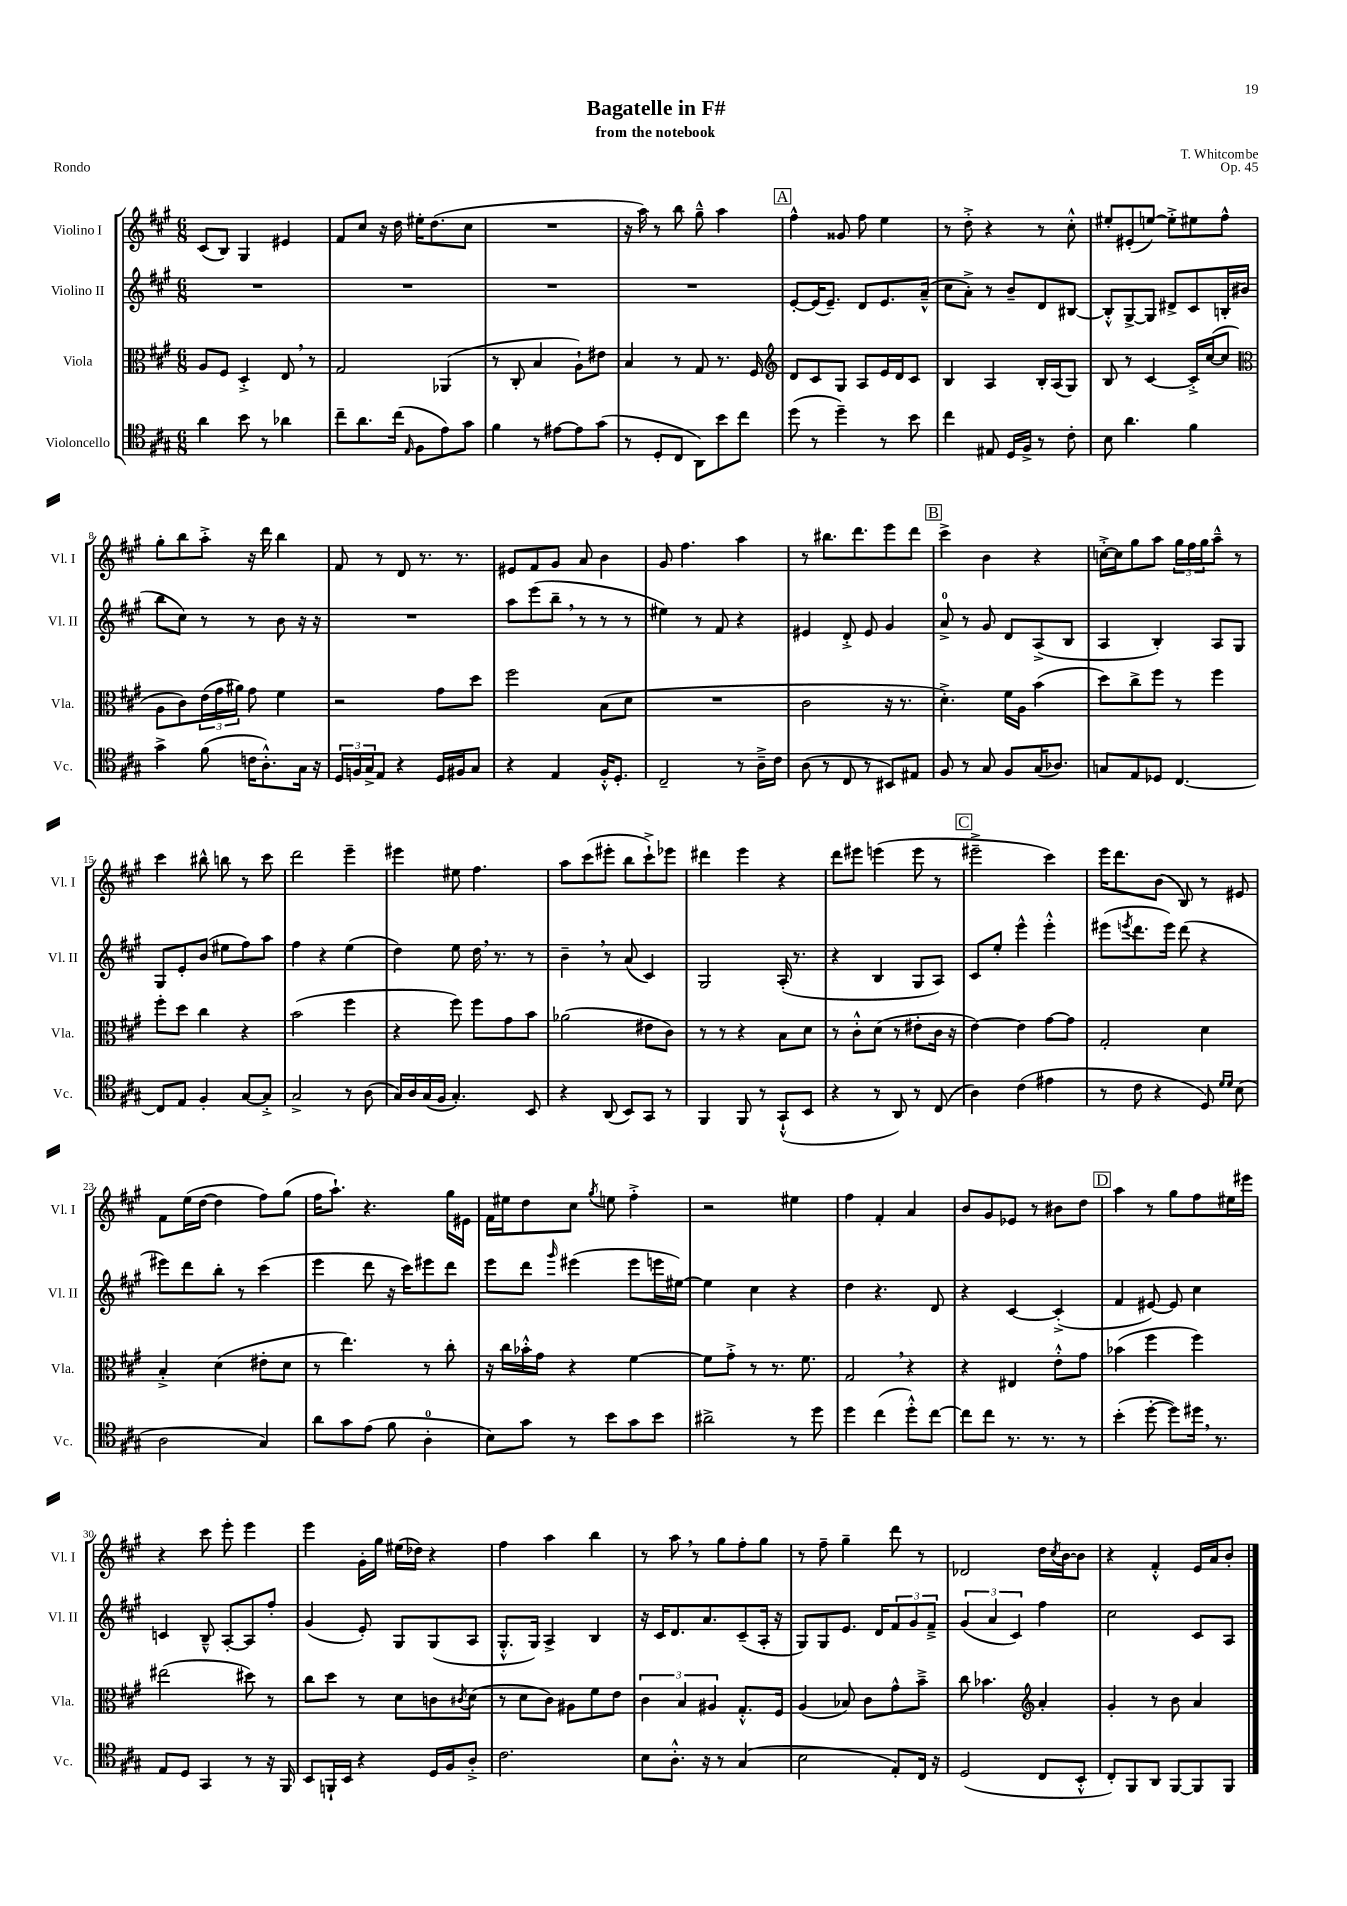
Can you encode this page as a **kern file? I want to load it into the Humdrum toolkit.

**kern	**kern	**kern	**kern
*part4	*part3	*part2	*part1
*staff4	*staff3	*staff2	*staff1
*I"Violoncello	*I"Viola	*I"Violino II	*I"Violino I
*I'Vc.	*I'Vla.	*I'Vl. II	*I'Vl. I
*clefC4	*clefC3	*clefG2	*clefG2
*k[f#c#g#]	*k[f#c#g#]	*k[f#c#g#]	*k[f#c#g#]
*M6/8	*M6/8	*M6/8	*M6/8
=1	=1	=1	=1
4a\	8A/L	2.r	(8c#/L
.	8F#/J	.	8B/J)
8b\	4D'^/	.	4G#/
8r	.	.	.
4a-X\	8E,/	.	4e#X/
.	8r	.	.
=2	=2	=2	=2
8cc#~\L	2G#/	2.r	8f#/L
8.a\	.	.	8cc#/J
.	.	.	16r
(16cc#\Jk	.	.	16dd\
16qqE/	.	.	.
8F#\L	.	.	16ee#X'\KL
.	.	.	(8.dd\
8e\)	(4AA-X/	.	.
8g#\J	.	.	8cc#\J
=3	=3	=3	=3
4f#\	8r	2.r	2.r
.	8C#'/	.	.
8r	4B/	.	.
[8e#X\L	.	.	.
8e#\]	8A`\L)	.	.
(8g#\J	8e#X\J	.	.
=4	=4	=4	=4
8r	4B/	2.r	16r
.	.	.	16aa\)
8D'/L	.	.	8r
8C#/J	8r	.	8bb\
8AA\L)	8G#/	.	8gg#~^^\
8b\	8.r	.	4aa\
8cc#\J	.	.	.
.	16F#/	.	.
!!LO:REH:place=s1:t=A
=5	=5	=5	=5
*	*clefG2	*	*
(8dd\	8d/L	[8e'/L	4ff#^^\
8r	8c#/	(16e/K]	.
.	.	8.e~/J)	.
4dd~\)	8G#/J	.	8g##X/
.	8A/L	8d/L	8ff#\
8r	16e/L	8.e/	4ee\
.	16d/J	.	.
8b\	8c#/J	.	.
.	.	(16a~^^/Jk	.
=6	=6	=6	=6
4cc#\	4B/	8cc#\L	8r
.	.	8a'^\J)	8dd'^\
8E#X/	4A/	8r	4r
16D/LL	.	8b~/L	.
16F#^/JJ	.	.	.
8r	16B'/LL	8d/	8r
.	(16A/J	.	.
8c#'\	8G#/J)	[8B#X/J	8cc#'^^\
=7	=7	=7	=7
8B\	8B/	8B#'^^/L]	8ee#X'/L
4.a\	8r	[8G#^/	(8e#X'/
.	[4c#/	8G#/J]	[8een/J)
.	.	8d#X^/L	8ee'^\L]
4f#\	16c#'^/LL]	8c#/	8ee#X\
.	([16cc#/J	.	.
.	8cc#/J]	16Bn'/L	8ff#^^\J
.	.	(16b#X/JJ	.
!!LO:LB:g=z
=8	=8	=8	=8
*	*clefC3	*	*
4g#^\	8A\L	8bb\L	8gg#'\L
.	8c#\)	8cc#\J)	8bb\
(8f#\	(24e\L	8r	8aa'^\J
.	24g#\	.	.
.	24a#X\JJ)	.	.
16cn\KL	8g#\	8r	16r
8.A'^^\)	.	.	16ddd\
.	4f#\	8b\	4bb\
16G#\Jk	.	16r	.
16r	.	16r	.
=9	=9	=9	=9
24D/LL	2r	2.r	8f#/
24Fn/	.	.	.
24G#^/J	.	.	.
8E/J	.	.	8r
4r	.	.	8d/
.	.	.	8.r
16D/LL	8g#\L	.	.
16F#X/J	.	.	8.r
8G#/J	8dd\J	.	.
=10	=10	=10	=10
4r	2ff#\	8aa\L	8e#X/L
.	.	(8eee\	8f#/
4E/	.	8bb~,\J	8g#/J
.	.	8r	8a/
16F#'^^/KL	(8B\L	8r	4b\
8.D'/J	.	.	.
.	8d\J	8r	.
=11	=11	=11	=11
2C#~/	2.r	4ee#X\)	8g#/
.	.	.	4.ff#\
.	.	8r	.
.	.	8f#/	.
8r	.	4r	4aa\
16A~^\LL	.	.	.
16c#\JJ	.	.	.
=12	=12	=12	=12
(8A\	2c#\	4e#X/	8r
8r	.	.	8.bb#X\L
8C#/	.	8d'^/	.
.	.	.	8.ddd\
8r	.	8e#/	.
8BB#X/L)	16r	4g#/	8eee\
.	8.r	.	.
8E#X/J	.	.	8ddd\J
!!LO:REH:place=s1:t=B
=13	=13	=13	=13
8F#/	4.d'^\)	8a^/	4ccc#^\
8r	.	8r	.
8G#/	.	8g#/	4b\
8F#/L	16f#\LL	8d/L	.
.	16A\JJ	.	.
(16G#/K	(4b\	(8A^/	4r
8.A-X/J)	.	.	.
.	.	8B/J	.
=14	=14	=14	=14
8Gn/L	8dd\L)	4A/	[16ccn'^\LL
.	.	.	16cc\J]
8E/	8cc#^\	.	8gg#\
8D-X/J	8ff#\J	4B'/)	8aa\J
[4.C#/	8r	.	24gg#\LL
.	.	.	24ff#\
.	.	.	24gg#\J
.	4ff#\	8A/L	8aa~^^\J
.	.	8G#/J	8r
!!LO:LB:g=z
=15	=15	=15	=15
8C#/L]	8ff#'\L	8G#/L	4ccc#\
8E/J	8dd\J	8e'/	.
4F#'/	4cc#\	(8b/J	8bb#X^^\
.	.	8ee#X\L	8bbn\
[8G#/L	4r	8ff#\)	8r
8G#'^/J]	.	8aa\J	8ccc#\
=16	=16	=16	=16
2G#^/	(2b\	4ff#\	2ddd\
.	.	4r	.
8r	4ff#\	(4ee\	4eee~\
(8A\	.	.	.
=17	=17	=17	=17
16G#/LL)	4r	4dd\)	4eee#X\
16A/	.	.	.
(16G#/	.	.	.
16F#/JJ	.	.	.
4.G#'/)	8ff#\)	8ee\	8ee#X\
.	8ff#\L	16dd,\	4.ff#\
.	.	8.r	.
.	8g#\	.	.
8BB/	8b\J	8r	.
=18	=18	=18	=18
4r	(2a-X\	4b~,\	8aa\L
.	.	.	(8ccc#\
(8AA/	.	8r	8eee#X'\J
8BB/L)	.	(8a/	8bb\L
8GG#/J	8e#X\L	4c#/)	8ccc#`^\)
8r	8c#\J)	.	8eee-X\J
=19	=19	=19	=19
4FF#/	8r	2G#/	4ddd#X\
.	8r	.	.
8FF#/	4r	.	4eee\
8r	.	.	.
(8GG#`^^/L	8B\L	(16A'/	4r
.	.	8.r	.
8BB/J	8d\J	.	.
=20	=20	=20	=20
4r	8r	4r	8ddd\L
.	8c#'^^\L	.	8eee#X\J
8r	(8d\J	4B/	(4eeen\
8AA/)	8r	.	.
8r	8e#X'\L	8G#/L	8eee\
(8C#/	16c#\Jk	8A/J)	8r
.	16r	.	.
!!LO:REH:place=s1:t=C
=21	=21	=21	=21
4A\)	[4e\)	8c#/L	2eee#X~^\
.	.	8ee'/J	.
(4c#\	4e\]	4eee^^\	.
4e#X\	[8g#\L	4eee'^^\	4ccc#\)
.	8g#\J]	.	.
=22	=22	=22	=22
8r	2G#'/	(8eee#X\L	16eee\KL
.	.	.	8.ddd\
.	.	8qeeen/	.
8c#\	.	8.ddd\	.
4r	.	.	(8b\J
.	.	16eee\Jk)	.
.	.	(8ddd\	8B/)
8D/)	4d\	4r	8r
16qqd/LL	.	.	.
16qqd/JJ	.	.	.
(8B\	.	.	8e#X/
!!LO:LB:g=z
=23	=23	=23	=23
2A\	4B'^/	8eee#X\L)	8f#\L
.	.	8ddd\	(16ee\L
.	.	.	[16dd\JJ
.	(4d\	8bb'\J	4dd\]
.	.	8r	.
4G#/)	8e#X'\L	(4ccc#\	8ff#\L)
.	8d\J	.	(8gg#\J
=24	=24	=24	=24
8a\L	8r	4eee\	16ff#\KL
.	.	.	8.aa`\J)
8g#\	4.ee\)	.	.
(8e\J	.	8ddd\	4.r
8f#\	.	16r	.
.	.	16ccc#\KL)	.
4A'\	8r	8eee#X\	.
.	8cc#'\	8ddd\J	16gg#\LL
.	.	.	16e#X\JJ
=25	=25	=25	=25
8B\L)	16r	8eee\L	16f#\LL
.	16cc#\LL	.	16ee#X\J
8g#\J	16b-X'^^\	8ddd\J	8dd\
.	16g#\JJ	.	.
.	.	16qqggg#/	.
8r	4r	(4eee#X\	8cc#\J
.	.	.	8qgg#/
8b\L	.	.	8een\
8g#\	[4f#\	8eee#\L	4ff#'^\
8b\J	.	16eeen\L	.
.	.	[16ee#X\JJ)	.
=26	=26	=26	=26
2a#X^\	8f#\L]	4ee#\]	2r
.	8g#'^\J	.	.
.	8r	4cc#\	.
.	8.r	.	.
8r	.	4r	4ee#X\
.	8.f#\	.	.
8dd\	.	.	.
=27	=27	=27	=27
4dd\	2G#,/	4dd\	4ff#\
(4cc#\	.	4.r	4f#'/
8dd'^^\L)	4r	.	4a/
[8cc#\J	.	8d/	.
=28	=28	=28	=28
8cc#\L]	4r	4r	8b/L
8cc#\J	.	.	8g#/
8.r	4E#X/	[4c#/	8e-X/J
.	.	.	8r
8.r	.	.	.
.	8e'^^\L	(4c#'^/]	8b#X\L
8r	8g#\J	.	8dd\J
!!LO:REH:place=s1:t=D
=29	=29	=29	=29
(4b'\	(4b-X\	4f#/	4aa\
[8dd'\	4ff#\	[8e#X/)	8r
8dd\L])	.	8e#/]	8gg#\L
16dd#X,\Jk	4ff#\)	4cc#\	8ff#\
8.r	.	.	.
.	.	.	16ee#X\L
.	.	.	16eee#X\JJ
!!LO:LB:g=z
=30	=30	=30	=30
8E/L	(2ee#X\	4cn/	4r
8D/J	.	.	.
4GG#/	.	8B~^^/	8ccc#\
.	.	[8A'/L	8eee'\
8r	8dd#X\)	8A/]	4eee\
16r	8r	8ff#'/J	.
16FF#/	.	.	.
=31	=31	=31	=31
8BB/L	8cc#\L	(4g#/	4eee\
16FFn`/L	8dd\J	.	.
16BB/JJ	.	.	.
4r	8r	8e'/)	16g#'\LL
.	.	.	16gg#\JJ
.	8d\L	8G#/L	(16ee#X\LL
.	.	.	16dd-X\JJ)
16D/LL	8cn\	(8G#/	4r
16F#/J	.	.	.
.	8qc#X/	.	.
8A'^/J	(8d\J	8A/J	.
=32	=32	=32	=32
2.c#\	8r	8.G#'^^/L	4ff#\
.	8d\L	.	.
.	.	16G#/Jk)	.
.	8c#\J)	4A^/	4aa\
.	8A#X\L	.	.
.	8f#\	4B/	4bb\
.	8e\J	.	.
=33	=33	=33	=33
8B\L	6c#\	16r	8r
.	.	16c#/KL	.
8.A'^^\J	.	8.d/	8aa,\
.	6B/	.	.
.	.	.	8r
16r	.	8.a/	.
.	6A#X/	.	.
8r	.	.	8gg#\L
(4G#/	8.G#'^^/L	(8c#~/	8ff#'\
.	.	16A'/Jk	8gg#\J
.	16F#/Jk	16r	.
=34	=34	=34	=34
2B\	(4A/	8G#/L)	8r
.	.	8G#/	8ff#~\
.	8B-X/)	8.e/J	4gg#~\
.	8c#\L	.	.
.	.	16d/KL	.
8E'/L)	8g#^^\	12f#/	8ddd\
.	.	12g#/	.
16C#/Jk	8b~^\J	.	8r
.	.	12f#~^/J	.
16r	.	.	.
=35	=35	=35	=35
(2D/	8cc#\	(6g#/	2d-X/
.	4.b-X\	.	.
.	.	6a/	.
.	.	6c#/)	.
*	*clefG2	*	*
8C#/L	4a'/	4ff#\	16dd\LL
.	.	.	8qcc#/
.	.	.	[16b\J
8BB'^^/J	.	.	8b\J]
=36	=36	=36	=36
8C#'/L)	4g#'/	2cc#\	4r
8FF#/	.	.	.
8AA/J	8r	.	4f#'^^/
[8FF#/L	8b\	.	.
8FF#/]	4a/	8c#/L	16e/LL
.	.	.	16a/J
8FF#/J	.	8A/J	8b'/J
==	==	==	==
*-	*-	*-	*-
